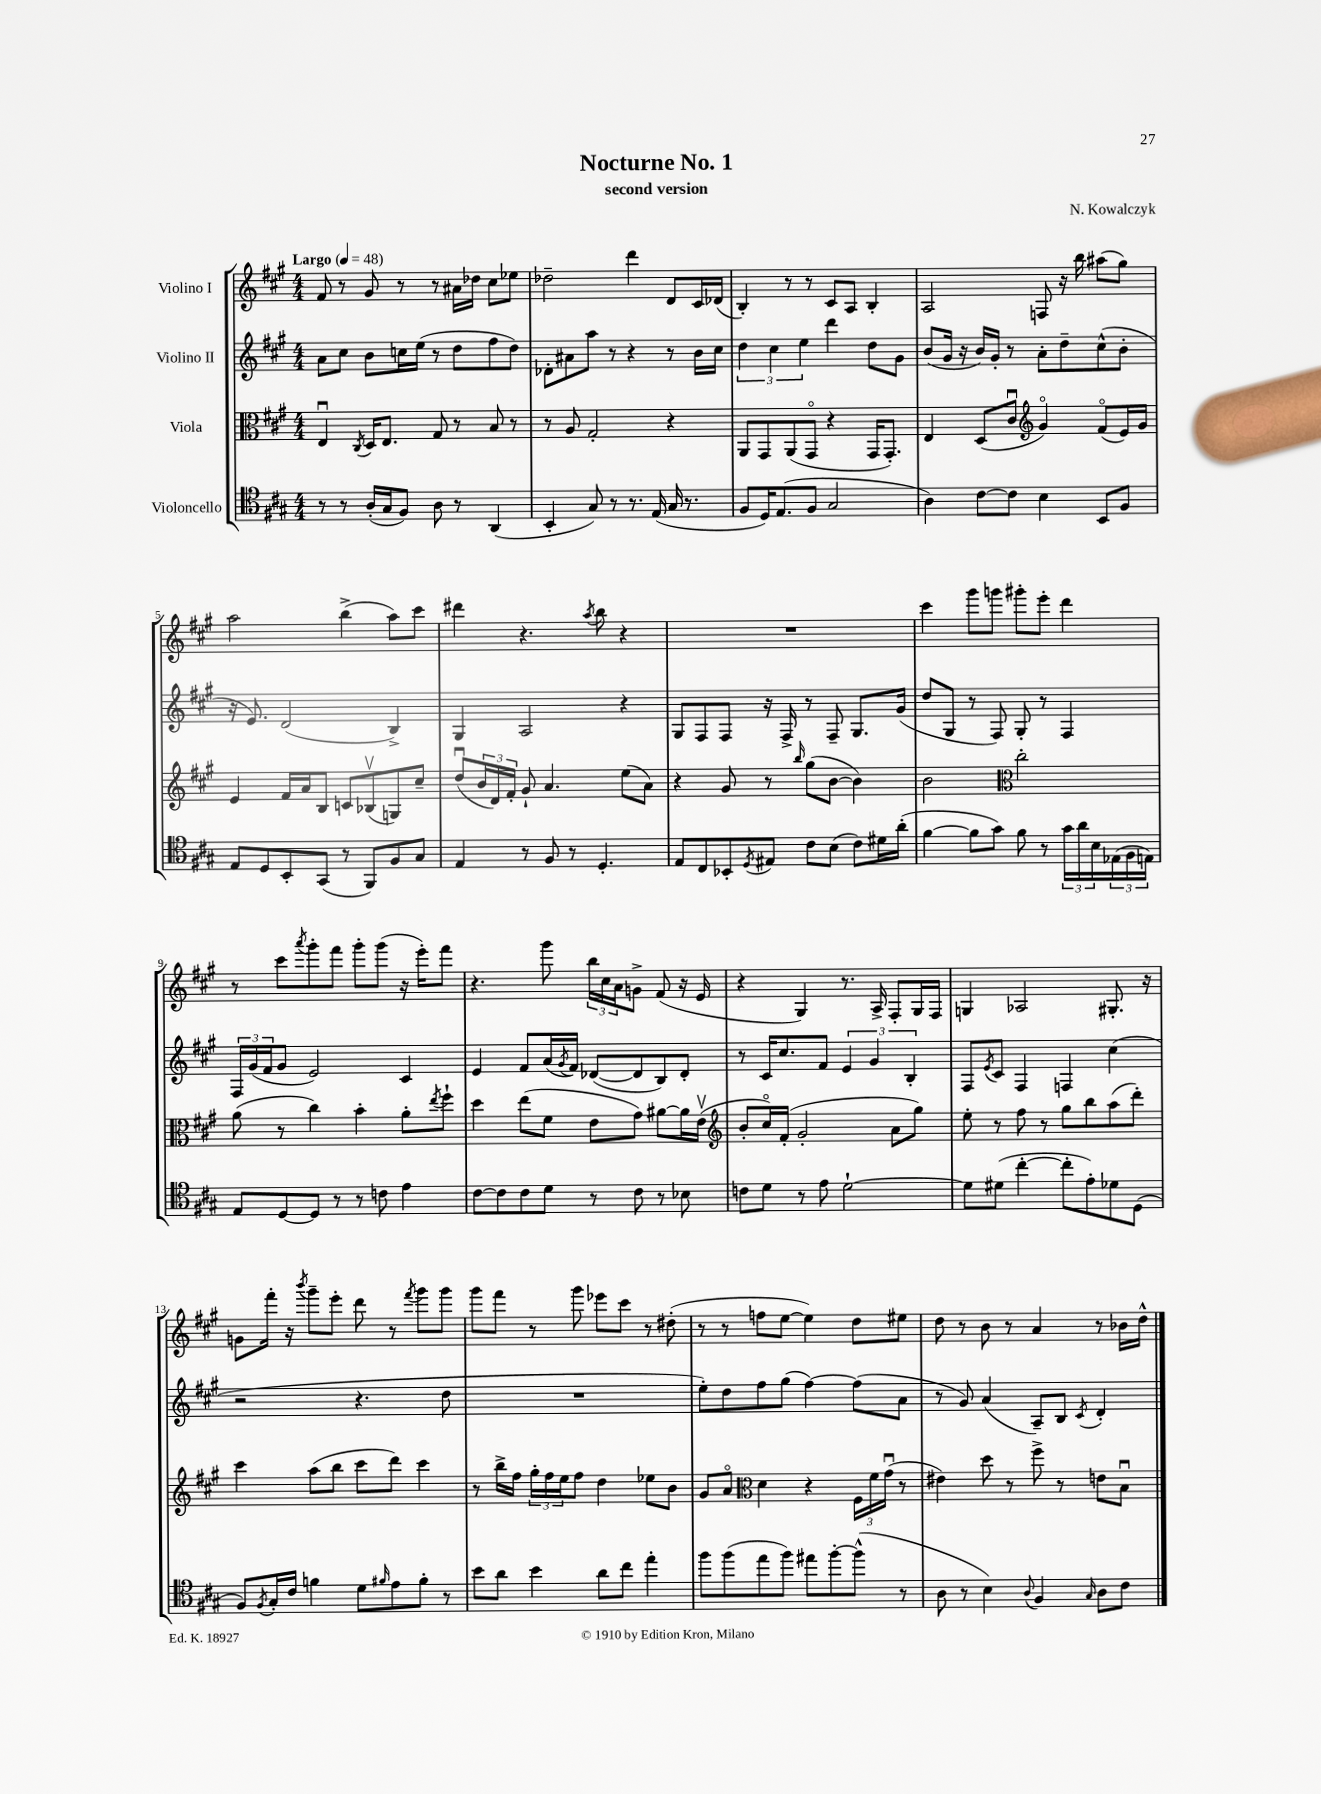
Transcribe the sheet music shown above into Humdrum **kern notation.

**kern	**kern	**kern	**kern
*part4	*part3	*part2	*part1
*staff4	*staff3	*staff2	*staff1
*I"Violoncello	*I"Viola	*I"Violino II	*I"Violino I
*clefC4	*clefC3	*clefG2	*clefG2
*k[f#c#g#]	*k[f#c#g#]	*k[f#c#g#]	*k[f#c#g#]
*M4/4	*M4/4	*M4/4	*M4/4
*MM48	*MM48	*MM48	*MM48
=1	=1	=1	=1
!	!	!	!LO:TX:a:B:t=Largo
8r	4Eu/	8a\L	8f#/
8r	.	8cc#\J	8r
.	8qC#/	.	.
(16A'/LL	16D/KL	8b\L	8g#/
16G#/J	8.E/J	.	.
8F#/J)	.	16ccn\L	8r
.	.	(16ee\JJ	.
8A\	8G#/	8r	8r
8r	8r	8dd\L	16a#X\LL
.	.	.	16dd-X\JJ
(4AA/	8B/	8ff#\	8cc#\L
.	8r	8dd\J)	8ee-X\J
=2	=2	=2	=2
4BB'/	8r	8d-X'\L	2dd-X~\
.	8A/	8a#X\	.
8G#/)	2G#'/	8aa\J	.
8r	.	8r	.
8.r	.	4r	4ddd\
(16E/	.	.	.
16G#/	4r	8r	8d/L
8.r	.	.	.
.	.	16b\LL	16c#/L
.	.	16cc#\JJ	(16d-X/JJ
=3	=3	=3	=3
8F#/L	8AA/L	6dd\	4B'/)
16D/K)	8GG#/	.	.
.	.	6cc#\	.
(8.E/	.	.	.
.	(8AA/	.	8r
.	.	6ee\	.
8F#/J	8GG#/J	.	8r
2G#/	4r	4ddd\	8c#/L
.	.	.	8A/J
.	16GG#/KL	8dd\L	4B'/
.	8.GG#'/J)	.	.
.	.	8g#\J	.
=4	=4	=4	=4
4A\)	4E/	(8b/L	2A/
.	.	16g#/Jk	.
.	.	16r	.
[8c#\L	(8D/L	16b/LL)	.
.	.	16g#'/JJ	.
8c#\J]	8c#u/J	8r	.
*	*clefG2	*	*
4B\	4g#/)	8a'\L	8Fn/
.	.	8dd~\	16r
.	.	.	16bb\
8BB/L	(8f#/L	(8cc#^^\	(8aa#X\L
8F#/J	16e/L)	8b'\J	8gg#\J)
.	16g#/JJ	.	.
!!LO:LB:g=z
=5	=5	=5	=5
8E/L	4e/	16r	2aa\
.	.	8.e/)	.
8D/	.	.	.
8BB'/	16f#/LL	(2d/	.
.	16a/J	.	.
(8GG#/J	8B/J	.	.
8r	8cn/L	.	(4bb^\
8FF#/L)	(8B-Xv/	.	.
8F#/	8Gn/)	4B^/)	8aa\L)
8G#/J	8cc#~/J	.	8ccc#\J
=6	=6	=6	=6
4E/	(8ddu/L	4G#/	4ddd#X\
.	24b/L	.	.
.	24d/)	.	.
.	24f#'/JJ	.	.
8r	8g#`/	2A/	4.r
8F#/	4.a/	.	.
8r	.	.	.
.	.	.	8qaa/
4.D'/	.	.	8bb\
.	(8ee\L	4r	4r
.	8a\J)	.	.
=7	=7	=7	=7
8E/L	4r	8G#/L	1r
8C#/	.	8F#/	.
8BB-X'/	8g#/	8F#/J	.
8qD/	.	.	.
8E#X/J	8r	16r	.
.	.	16F#^/	.
.	16qqbb/	.	.
8c#\L	(8gg#\L	8r	.
(8B\J	[8b\J	8F#~/	.
8c#\L)	4b\])	8.G#/L	.
16d#X\L	.	.	.
(16a'\JJ	.	(16g#/Jk	.
=8	=8	=8	=8
[4f#\	2b\	8dd/L	4ccc#\
.	.	8G#/J	.
8f#\L]	.	8r	8ggg#\L
8g#\J)	.	8F#/)	8gggn\J
*	*clefC3	*	*
8f#\	2cc#'\	8G#'/	8ggg#X'\L
8r	.	8r	8eee'\J
24g#\LL	.	4F#/	4ddd\
24a\	.	.	.
24B\	.	.	.
(24E-X\	.	.	.
24F#\	.	.	.
24En\JJ)	.	.	.
!!LO:LB:g=z
=9	=9	=9	=9
8E/L	(8a\	24F#/LL	8r
.	.	(24g#/	.
.	.	24f#/J	.
[8D/	8r	8g#/J	8ccc#\L
.	.	.	8qaaa/
8D/J]	4cc#\)	2e/)	8ggg#'\
8r	.	.	8fff#\J
8r	4b'\	.	8ggg#'\L
8cn\	.	.	(8ggg#\J
4e\	8a'\L	4c#/	16r
.	.	.	16eee'\KL)
.	8qee/	.	.
.	8ff#`\J	.	8fff#\J
=10	=10	=10	=10
[8c#\L	4dd\	4e/	4.r
8c#\]	.	.	.
8c#\	(8ee\L	8f#/L	.
8d\J	8f#\J	(16a/L	8ggg#\
.	.	8qg#/	.
.	.	16f#/JJ)	.
8r	8e\L	([8d-X/L	24bb\LL
.	.	.	24cc#\
.	.	.	24a\J
8c#\	8g#\J)	8d-/]	8gn^\J
8r	[8a#X\L	8B/)	(8f#/
8B-X\	16a#\L]	8d-'/J	16r
.	(16ev\JJ	.	16e/
=11	=11	=11	=11
*	*clefG2	*	*
8cn\L	8b'/L	8r	4r
8d\J	16cc#/L)	16c#/KL	.
.	(16f#'/JJ	8.cc#/	.
8r	2g#'/	.	4G#/)
8e\	.	8f#/J	.
[2d`\	.	6e/	8.r
.	.	6g#/	.
.	.	.	16A^/
.	8a\L	.	8F#'/L
.	.	6B'/	.
.	8gg#\J)	.	16G#/L
.	.	.	16F#/JJ
=12	=12	=12	=12
8d\L]	8ee'\	8F#/L	4Gn/
.	.	8qe/	.
(8d#X\J	8r	8c#/J	.
[4cc#'\	8ff#\	4F#/	2A-X/
.	8r	.	.
8cc#'\L]	8gg#\L	4Fn/	.
8e'\)	8bb\	.	.
8d-X\	(8aa\	(4cc#\	8.G#X'/
(8D\J	8ddd'\J)	.	.
.	.	.	16r
!!LO:LB:g=z
=13	=13	=13	=13
8F#/L)	4ccc#\	2r	8gn\L
8qF#/	.	.	.
16G#'/L	.	.	16fff#'\Jk
16c#/JJ	.	.	16r
.	.	.	8qbbb/
4fn\	(8aa\L	.	8ggg#~\L
.	8bb\J	.	8eee'\J
8d\L	8ccc#\L	4.r	8ddd\
16qqf#X/	.	.	.
8e\	8ddd\J)	.	8r
.	.	.	8qfff#/
8f#'\J	4ccc#\	.	8ggg#\L
8r	.	8dd\	8ggg#\J
=14	=14	=14	=14
8b\L	8r	1r	8ggg#\L
8a\J	16bb^\LL	.	8fff#\J
.	16ff#\JJ	.	.
4b\	24gg#'\LL	.	8r
.	24ff#\	.	.
.	24ee\J	.	.
.	8ff#\J	.	8ggg#\
8a\L	4dd\	.	8eee-X\L
8cc#\J	.	.	8ccc#\J
4ee'\	8ee-X\L	.	8r
.	8b\J	.	(8dd#X'\
=15	=15	=15	=15
8ff#\L	8g#/L	8ee'\L)	8r
(8ff#\	8a/J	8dd\	8r
*	*clefC3	*	*
8ee\	4d\	8ff#\	8ffn\L
8ff#\J)	.	(8gg#\J	[8ee\J
8ee#X\L	4r	[4ff#\)	4ee\])
[8ff#'\	.	.	.
(8ff#^^\J]	24F#\LL	(8ff#\L]	8dd\L
.	24f#\	.	.
.	(24g#u\JJ	.	.
8r	8r	8a\J	8ee#X\J
=16	=16	=16	=16
8A\	4e#X\)	8r	8dd\
8r	.	8g#/)	8r
4B\)	8dd\	(4a/	8b\
.	8r	.	8r
8qqA/	.	.	.
4F#/	8ff#^\	8A~/L)	4a/
.	8r	8B/J	.
16qqG#/	.	8qc#/	.
8A\L	8en\L	4d'/	8r
8c#\J	8Bu\J	.	16b-X\LL
.	.	.	16dd^^\JJ
==	==	==	==
*-	*-	*-	*-
